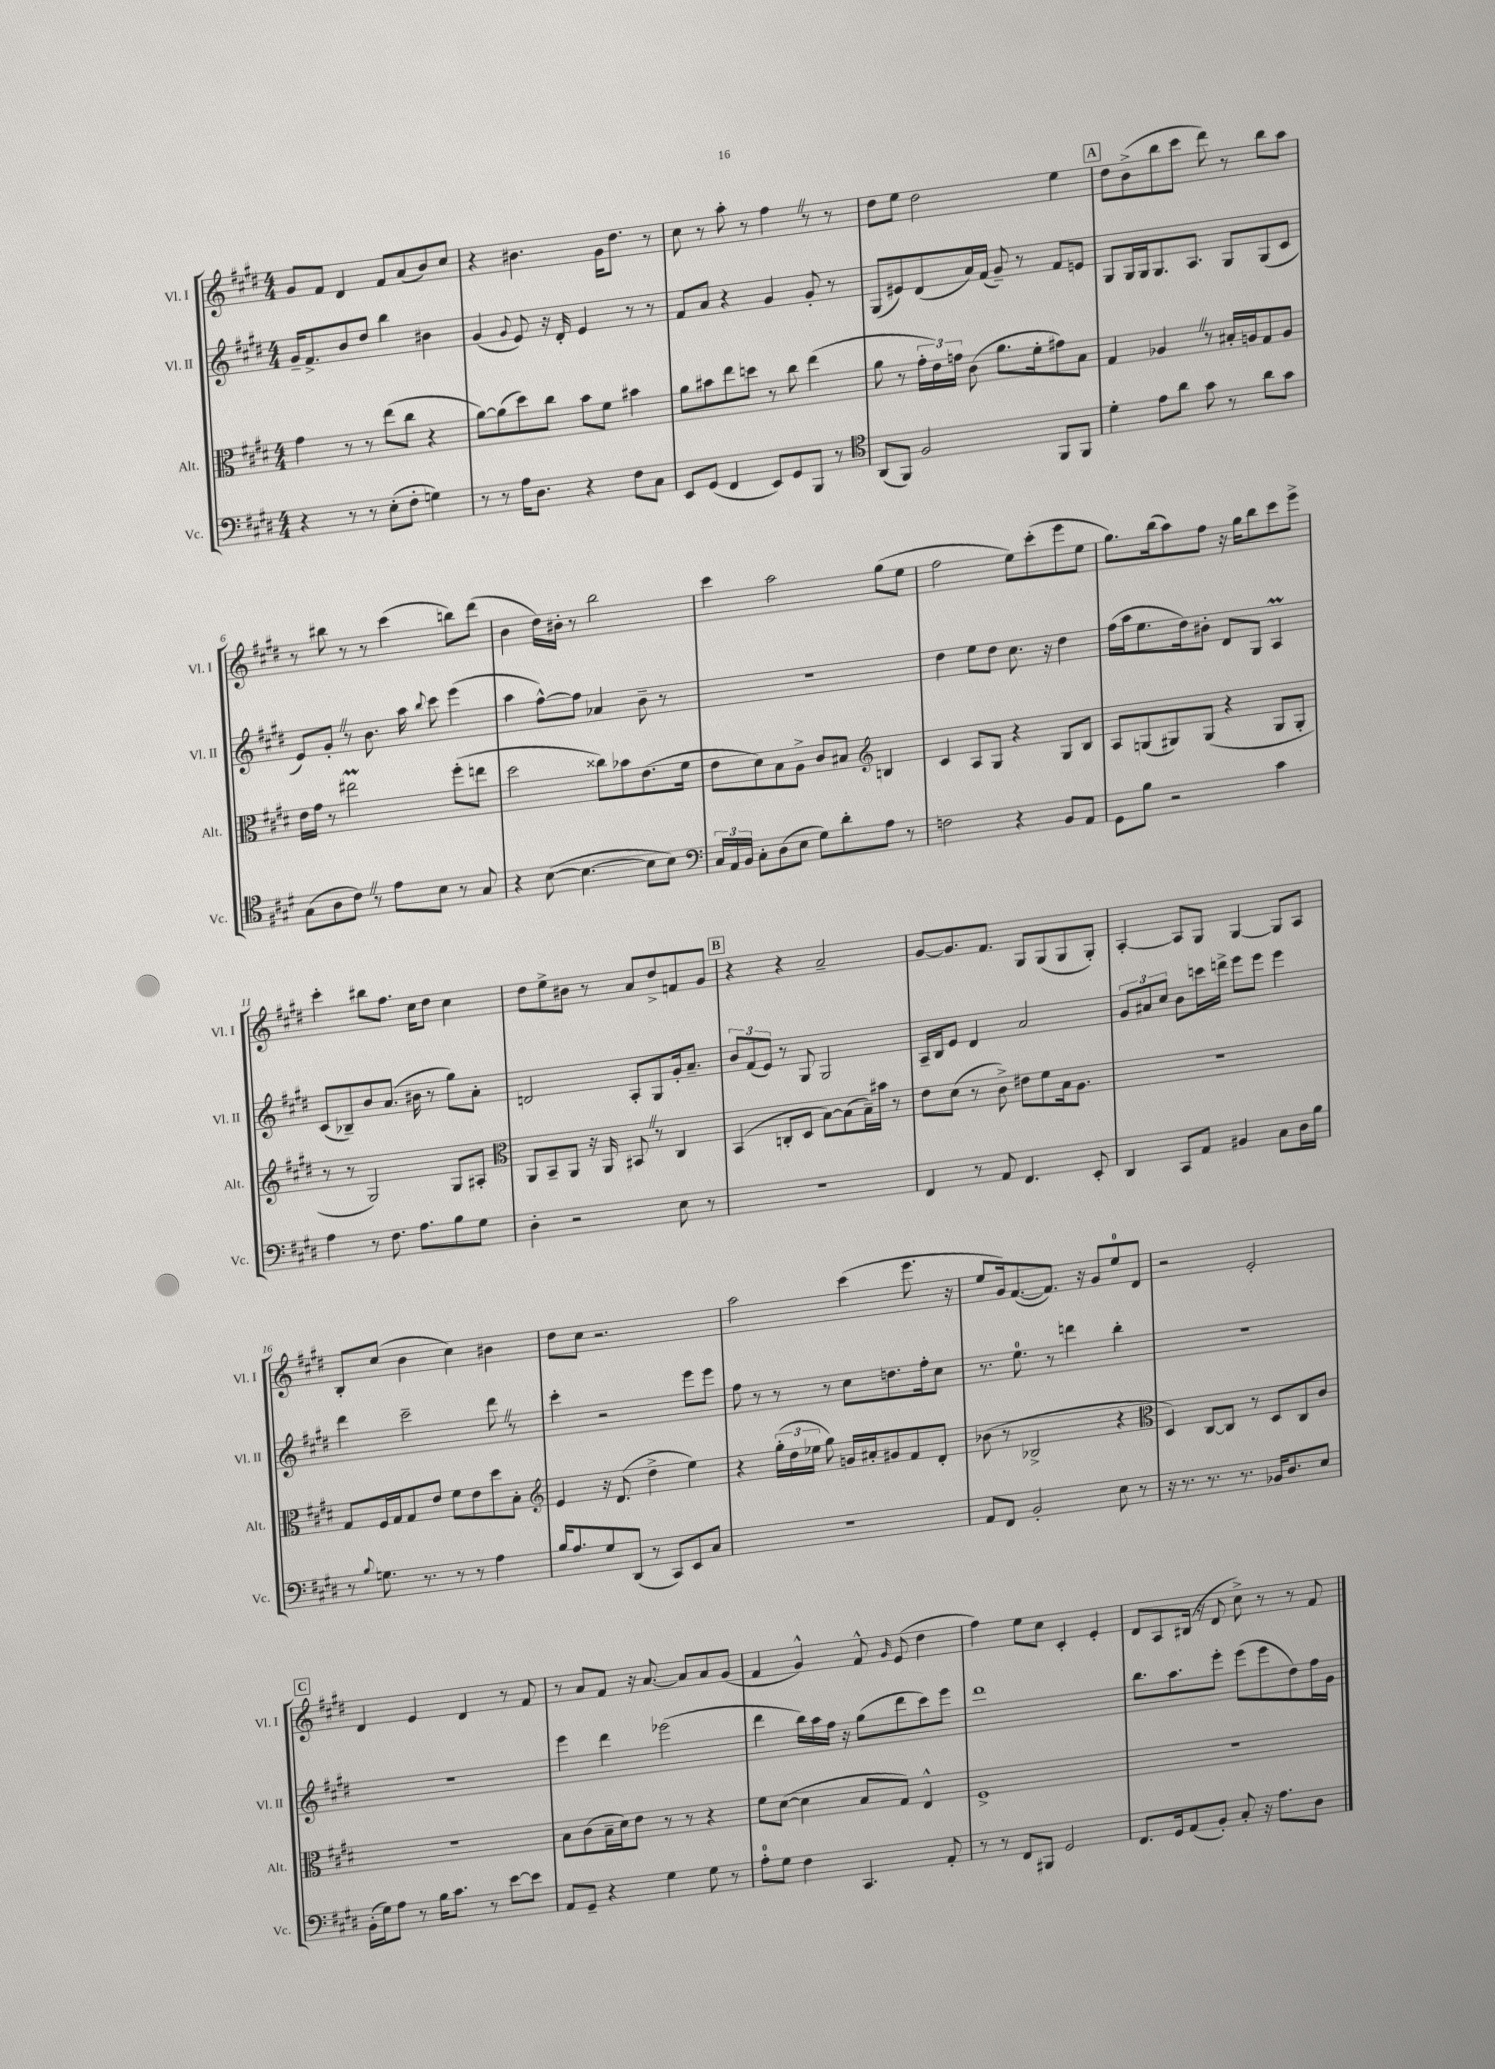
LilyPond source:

<<
\new StaffGroup <<
\new Staff = "s0" \with { instrumentName = "Vl. I" shortInstrumentName = "Vl. I" } {
    \clef treble \key e \major \numericTimeSignature \time 4/4
    \autoBeamOff gis'8[ fis'8] dis'4 fis'8[ a'8( b'8) cis''8] |
    r4 bis'4. gis'16[ dis''8.] r8 |
    cis''8 r8 a''8-. r8 fis''4 \once \override BreathingSign.text = \markup { \musicglyph "scripts.caesura.straight" } \breathe r8 r8 |
    dis''8[ e''8] dis''2 e''4 |
    \mark \markup { \box "A" } dis''8[ b'8->( b''8 cis'''8] dis'''8) r8 b''8[ a''8] |
    r8 bis''8 r8 r8 cis'''4( b''8[) dis'''8]( |
    b'4 dis''16[) bis'16]-. r8 b''2 |
    cis'''4 a''2 gis''8[( e''8] |
    fis''2 e''8[) cis'''8-.( e'''8 e''8] |
    gis''8.[) b''16( a''8) fis''8] r16 gis''16[ b''8 cis'''8 e'''8]-> |
    cis'''4-. bis''8[ fis''8.] cis''16[ dis''8] cis''4 |
    dis''8[ e''8-> bis'8] r8 a'8[ dis''8-> f'8 gis'8] |
    \mark \markup { \box "B" } r4 r4 a'2-- |
    gis'8[~ gis'8. fis'8.] gis8[ gis8( gis8 gis8]-.) |
    a4~-. a8[ gis8] gis4~ gis8[ a8] |
    b8[-. cis''8]( b'4 cis''4) bis'4 |
    dis''8[ cis''8] r2. |
    a''2 cis'''4( e'''8. r16 |
    e''8[ gis'16) fis'8.~( fis'8.]) r16 gis'8[ e''8-0 dis'8] |
    r2 e'2-. |
    \mark \markup { \box "C" } dis'4 e'4 dis'4 r8 fis'8 |
    r8 a'8[ fis'8] r16 a'8.~ a'8[ a'8 gis'8]( |
    fis'4 gis'4-^) fis'8-^ \grace { gis'16 } e'8( dis''4 |
    fis''4) e''8[ cis''8] cis'4-. e'4-. |
    dis'8[ a8 bis16]( r16 dis'8 cis''8->) r8 r8 fis'8 \bar "|." |
}
\new Staff = "s1" \with { instrumentName = "Vl. II" shortInstrumentName = "Vl. II" } {
    \clef treble \key e \major \numericTimeSignature \time 4/4
    \autoBeamOff gis'16[-- fis'8.-> b'8 dis''8] b''4 bis'4 |
    gis'4( \appoggiatura { gis'8 } e'8) r16 dis'16-. e'4 r8 r8 |
    fis'8[ a'8] r4 gis'4 gis'8-. r8 |
    gis8[( eis'8) dis'8( a'16) fis'16]( gis'8--) r8 fis'8[ e'8] |
    \mark \markup { \box "A" } gis8[ gis16 gis16 gis8. a8.] gis8[ gis8( cis'8] |
    e'8[) gis'8]-. \once \override BreathingSign.text = \markup { \musicglyph "scripts.caesura.straight" } \breathe r8 b'8. a''16 \appoggiatura { b''8 } cis'''8 e'''4( |
    a''4 fis''8[~-^) fis''8] aes'4 b'8-- r8 |
    R1 |
    dis''4 e''8[ dis''8] cis''8. r16 dis''4 |
    fis''16[( a''16 e''8. dis''16) bis'8]-. dis'8[ gis8] a4\prall |
    cis'8[( bes8--) b'8 a'8.]( bis'16 r8 gis''8[) a'8]-. |
    d'2 a8[-. gis8 gis'16-. a'8.]-- |
    \mark \markup { \box "B" } \tuplet 3/2 { b'8[ fis'8( e'8]) } r8 gis8 gis2 |
    a16[-- b16 e'8] dis'4 a'2 |
    \tuplet 3/2 { gis'8[ ais'8 cis''8] } b'8[ c'''16 d'''16]-> e'''8[ e'''8] e'''4 |
    dis'''4 cis'''2-- dis'''8 \once \override BreathingSign.text = \markup { \musicglyph "scripts.caesura.straight" } \breathe r8 |
    cis'''4-. r2 e'''8[ e'''8] |
    fis''8 r8 r8 r8 cis''8[ d''8. fis''16-. cis''8] |
    r8. e''8.-0 r8 d'''4 b''4-. |
    r1 |
    \mark \markup { \box "C" } R1 |
    e'''4 dis'''4 ees'''2( |
    dis'''4 b''16[) a''16 fis''16] r16 gis''8[( dis'''8 cis'''8) e'''8] |
    dis'''1 |
    b''8.[ a''8. e'''8]-. e'''8[( e'''8 dis''8) fis''16 gis'16] \bar "|." |
}
\new Staff = "s2" \with { instrumentName = "Alt." shortInstrumentName = "Alt." } {
    \clef alto \key e \major \numericTimeSignature \time 4/4
    \autoBeamOff gis'4 r8 r8 e''8[( cis''8] r4 |
    a'8[~) a'8( dis''8) cis''8] b'8[ fis'8] bis'4 |
    a'8[ bis'8 e''8 d''8] r8 cis''8 e''4( |
    a'8 r8 \tuplet 3/2 { gis'16[-. e'16) g'16] } cis'8( a'8.[ fis'16-. gis'8) b8] |
    \mark \markup { \box "A" } gis4 aes4 \once \override BreathingSign.text = \markup { \musicglyph "scripts.caesura.straight" } \breathe r8 bis16[-. a16 gis8 a8] |
    e'16[ gis'16] r8 eis''2\prall fis''8[-.( e''8] |
    dis''2 cisis''8[) bes'8 e'8.( fis'16] |
    e'8[ dis'8) b8 a8]-> cis'8[ bis8] \clef treble b4 |
    cis'4 a8[ gis8] r4 gis8[ b8] |
    a8[ g8( gis8) gis8]( r4 gis8[ gis8]-. |
    r8 r8 gis2) gis8[ ais8]-. |
    \clef alto a,8[ b,8-- a,8] r16 a,16 bis,8 \once \override BreathingSign.text = \markup { \musicglyph "scripts.caesura.straight" } \breathe r8 cis4 |
    \mark \markup { \box "B" } b,4( c8[-. dis8] b8[~) b8( b16--) bis'16] r8 |
    e'8[ dis'8]( r8 cis'8->) eis'8[ fis'8 b16 a8.] |
    r1 |
    gis8[ fis16 gis16 gis8 e'8] fis'8[ e'8 dis''8 b8]-. |
    \clef treble e'4 r16 dis'8.( dis''4-> e''4) |
    r4 \tuplet 3/2 { gis''16[-.( dis''16 ees''16] } gis''8) g'16[ ais'16-. gis'8 fis'8 dis'8]-. |
    bes'8( r8 bes2-> r4 |
    \clef alto dis4) cis8[~ cis8] r8 dis8[ cis8 cis'8] |
    \mark \markup { \box "C" } R1 |
    b8[ cis'8( b16-- dis'16) e'8] r8 r8 r4 |
    fis'8[ dis'8]~( dis'4 b8[ gis8]) e4-^ |
    fis1-> |
    R1 \bar "|." |
}
\new Staff = "s3" \with { instrumentName = "Vc." shortInstrumentName = "Vc." } {
    \clef bass \key e \major \numericTimeSignature \time 4/4
    \autoBeamOff r4 r8 r8 e8[-.( fis8]-. g4) |
    r8 r8 a16[ dis8.] r4 fis8[ cis8] |
    e,8[ gis,8]( fis,4 e,8[) gis,8 b,,8] r8 |
    \clef tenor a,8[( fis,8]) fis2 fis,8[ fis,8] |
    \mark \markup { \box "A" } dis'4-. e'8[ a'8] gis'8 r8 a'8[ gis'8] |
    gis8[( a8 cis'8]) \once \override BreathingSign.text = \markup { \musicglyph "scripts.caesura.straight" } \breathe r8 e'8[ b8] r8 gis8 |
    r4 b8~( b4.~ b8[ b8]) |
    \clef bass \tuplet 3/2 { cis16[ a,16 b,16] } cis8[-. dis8( e8] gis8[) dis'8-. a8] r8 |
    f2 r4 b,8[ a,8] |
    gis,8[ b8] r2 cis'4 |
    a4 r8 fis8. a8.[ b8 gis8] |
    dis4-. r2 e8 r8 |
    \mark \markup { \box "B" } R1 |
    fis,4 r8 a,8 fis,4. e,8-. |
    dis,4 cis,8[ a,8] bis,4 cis8[ dis16 b16] |
    r8 \appoggiatura { b8 } g8. r8. r8 r8 a4 |
    b16[ a8. gis8 dis,8]( r8 cis,8[) e,8 cis8] |
    R1 |
    a,8[ fis,8] b,2-. e8 r8 |
    r16 r8. r8. r8. bes,16[ dis8. e8] |
    \mark \markup { \box "C" } b,16[-.( gis16) a8] r8 b16[ cis'8.] r8 e'8[~ e'8] |
    a,8[ gis,8]-- r4 gis4 gis8 r8 |
    a8[-0-. gis8] fis4 cis,4. a,8-. |
    r8 r8 fis,8[ bis,,8] gis,2 |
    fis,8.[ gis,16 a,8( b,8]-.) cis8-. r16 a8.[ dis8] \bar "|." |
}
>>
>>
